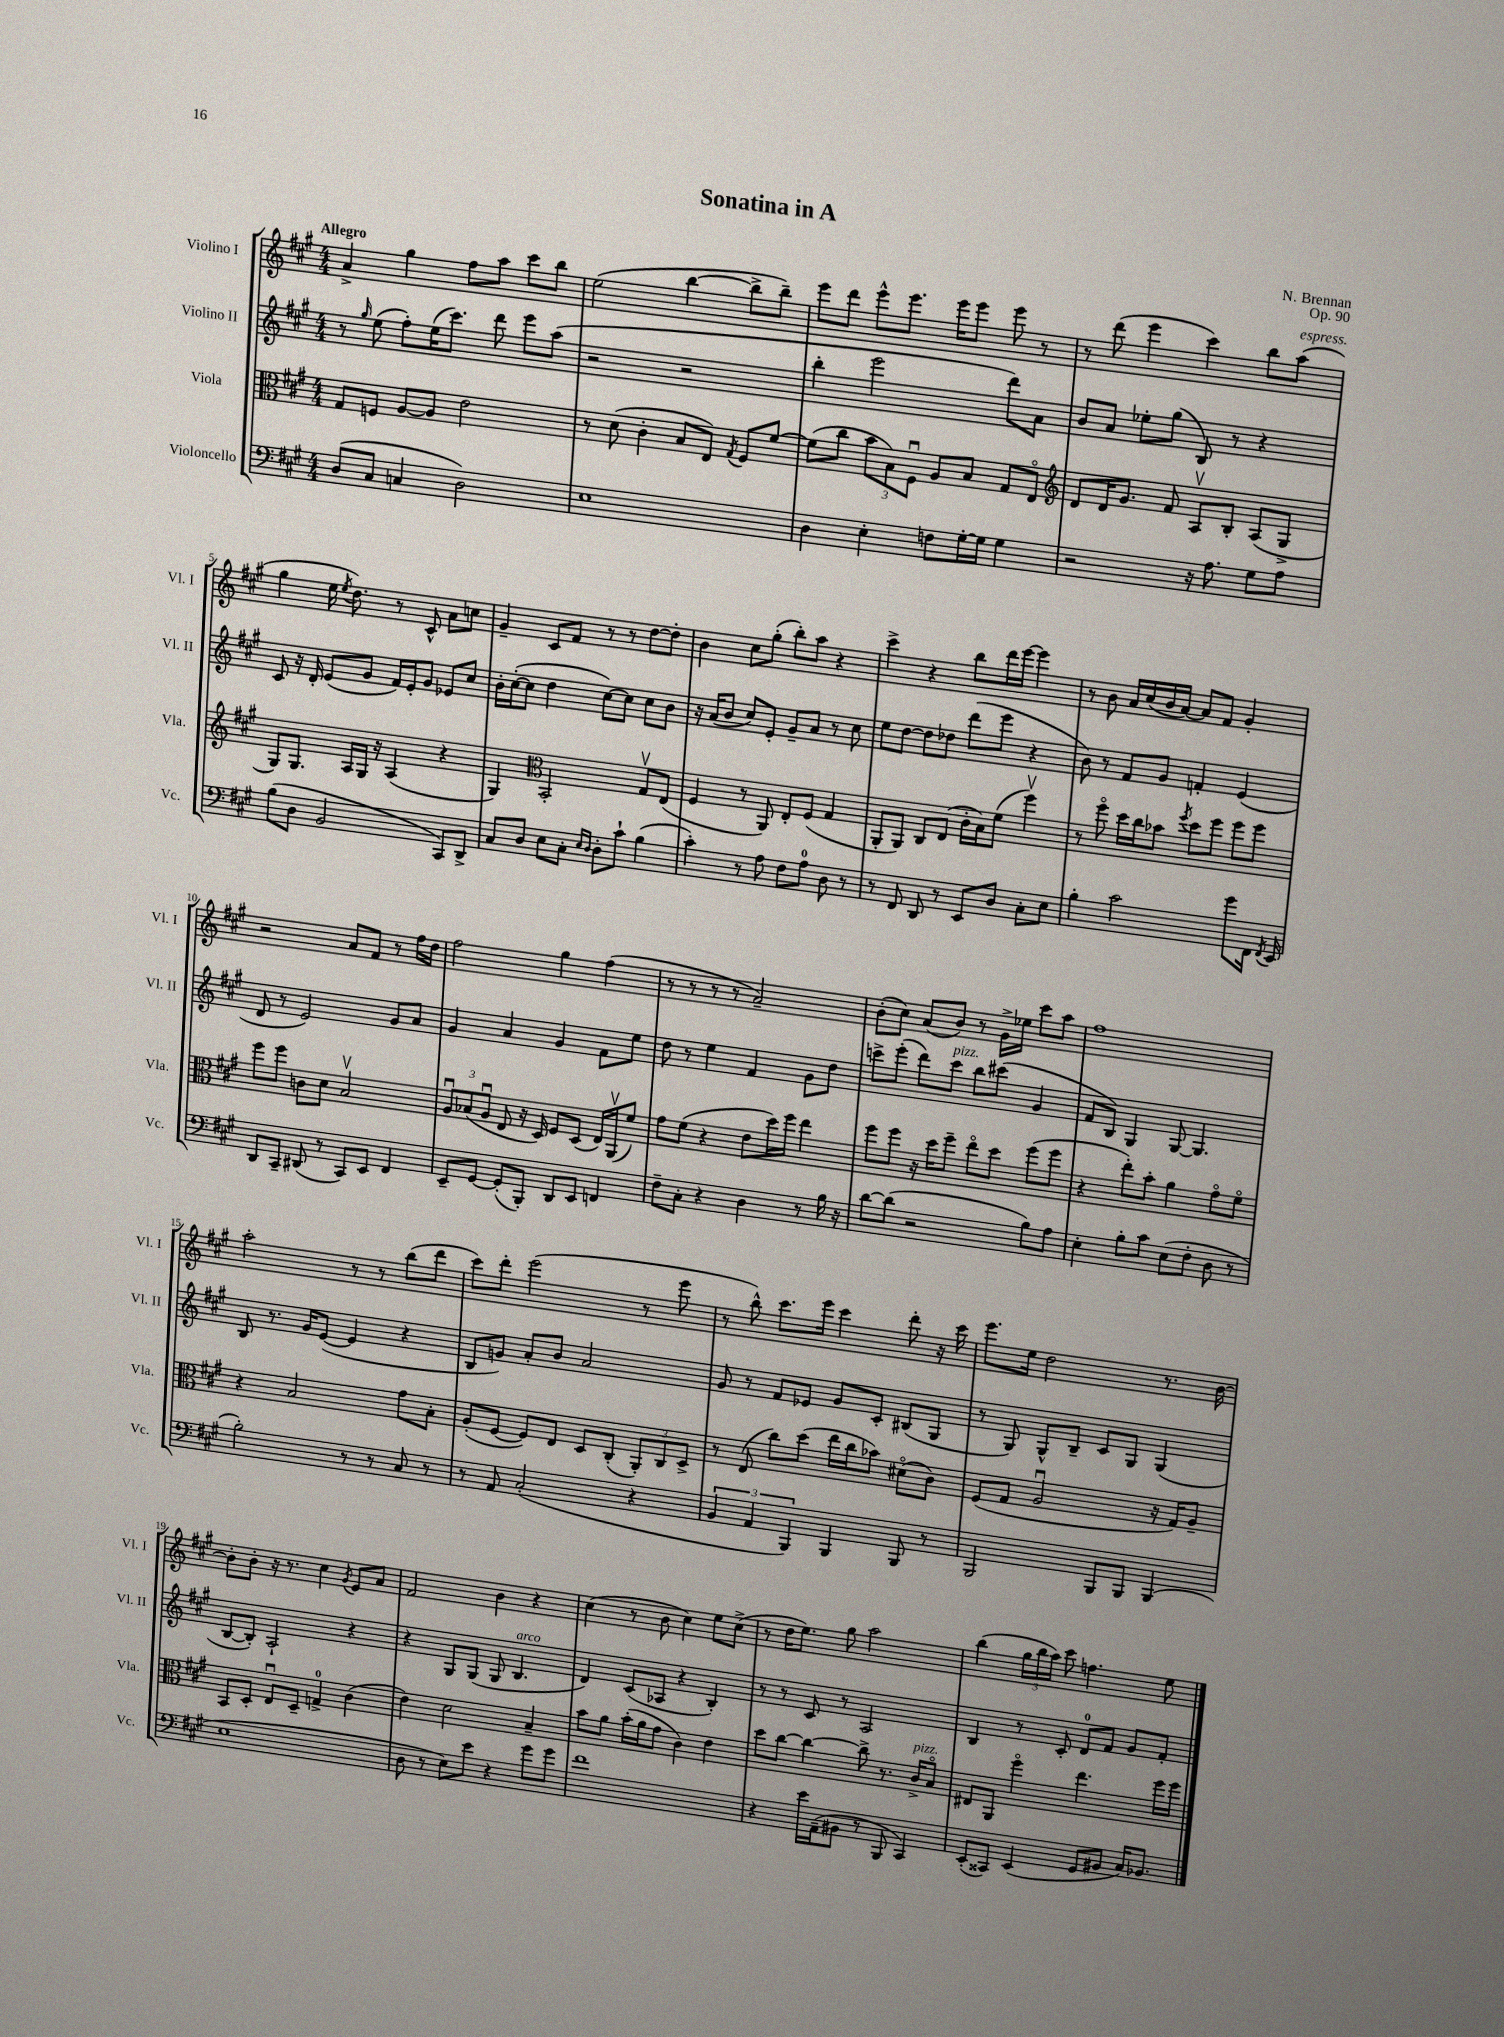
\header { title = "Sonatina in A" composer = "N. Brennan" opus = "Op. 90" }
<<
\new StaffGroup <<
\new Staff = "s0" \with { instrumentName = "Violino I" shortInstrumentName = "Vl. I" } {
    \clef treble \key a \major \numericTimeSignature \time 4/4 \tempo "Allegro"
    \autoBeamOff a'4-> gis''4 fis''8[ a''8] cis'''8[ b''8] |
    e''2( b''4~ b''8[-> b''8]--) |
    e'''8[ d'''8] e'''8[-^ e'''8.] e'''16[ e'''8] e'''8 r8 |
    r8 d'''8( e'''4 cis'''4) b''8[ a''8]^\markup { \italic "espress." }( |
    gis''4 e''16 \acciaccatura { e''8 } d''8.) r8 cis'8-^ a'8[ c''8] |
    gis'4-- cis'8[ fis'8] r8 r8 d''8[~ d''8]-. |
    b'4 cis''8[ gis''8]-.( b''8[-.) a''8] r4 |
    cis'''4-> r4 b''8[ d'''16 e'''16]~ e'''4 |
    r8 b'8 a'16[ cis''16( b'16 a'16]~) a'8[ fis'8] gis'4-. |
    r2 a'8[ fis'8] r8 fis''16[ d''16] |
    fis''2 gis''4 fis''4( |
    r8 r8 r8 r8 a'2--) |
    b'8[-.( cis''8]) a'8[( b'8]) r8 gis'16[-> ees''16] cis'''8[ a''8] |
    fis''1 |
    a''2-. r8 r8 b''8[( d'''8] |
    cis'''8[) d'''8]-. e'''2( r8 e'''8 |
    r8 b''8-^) cis'''8.[ e'''16] cis'''4 d'''8-. r16 cis'''16 |
    e'''8.[ e''16] d''2 r8. b'16~ |
    b'8[-. b'8]-. r16 r8. cis''4 \acciaccatura { gis'8 } e'8[ a'8] |
    fis'2 b'4 r4 |
    cis''4( r8 b'8 cis''4) e''8[ cis''8]->( |
    r8 d''16[ e''8.]) gis''8 a''2 |
    b''4( \tuplet 3/2 { gis''16[ b''16 a''16]) } cis'''8 f''4. e''8 \bar "|." |
}
\new Staff = "s1" \with { instrumentName = "Violino II" shortInstrumentName = "Vl. II" } {
    \clef treble \key a \major \numericTimeSignature \time 4/4
    \autoBeamOff r8 \grace { gis''16 } e''8( fis''8[-.) e''16( cis'''8.]) d'''8 e'''8[ a''8]( |
    r2 r2 |
    b''4-. e'''2 d'''8[) a'8] |
    b'8[ a'8] ees''8[-. gis''8]( b8) r8 r4 |
    cis'8 r16 d'16-. e'8[( gis'8] fis'16[) e'16-. gis'8] ees'8[ cis''8] |
    b'16[-. cis''16~-.( cis''8] d''4 cis''8[~) cis''8] cis''8[ b'8] |
    r16 a'16[( b'8] cis''8[) e'8]-. gis'8[-- a'8] r8 cis''8 |
    e''8[ d''8]~ d''8[ des''8] d'''8[( e'''8] r4 |
    b'8) r8 fis'8[ gis'8] f'4-. e'4( |
    d'8 r8 e'2) gis'8[ a'8] |
    gis'4 a'4 gis'4 fis'8[ e''8] |
    d''8 r8 e''4 fis'4 gis'8[ d''8] |
    c'''8[-> e'''8]-.( d'''8[) c'''8]^\markup { \italic "pizz." } b''8[ cis'''8]( gis'4 |
    fis'8[ b8]) gis4 gis8~ gis4. |
    b8 r8. gis'16[ e'8]~( e'4 r4 |
    b8[ g'8]) a'8[-. b'8] a'2 |
    gis'8 r8 fis'8[ ees'8] gis'8[ cis'8]-. bis8[( gis8] |
    r8 gis8) gis8[-^ b8]-- cis'8[ gis8] gis4( |
    b8[~ b8]-.) a2-! r4 |
    r4 gis8[ gis8]( gis8 b4.^\markup { \italic "arco" } |
    d'4) cis'8[( aes8] r4 b4-.) |
    r8 r8 cis'8 r8 a2 |
    b4 r8 cis'8-. d'8[-0 fis'8] gis'8[ fis'8]-. \bar "|." |
}
\new Staff = "s2" \with { instrumentName = "Viola" shortInstrumentName = "Vla." } {
    \clef alto \key a \major \numericTimeSignature \time 4/4
    \autoBeamOff gis8[ f8] a8[~ a8] e'2 |
    r8 d'8( cis'4-. b8[ e8]) \acciaccatura { gis8 } fis8[ fis'8]~ |
    fis'8[( cis''8] \tuplet 3/2 { b'8[ b8) fis8]\downbow } a8[ b8] gis8[ e8]\flageolet |
    \clef treble d'8[ d'16 gis'8.] fis'8 a8[\upbow b8]-. a8[( gis8]-> |
    gis8[) gis8.] a16[ gis16] r16 a4( r4 |
    gis4) \clef alto b,2-. gis8[\upbow e8]( |
    fis4 r8 a,8) e8[-. fis8]( gis4 |
    a,8[-. a,8]) cis8[ e8]( cis'16[-. b16) fis'8]( fis''4\upbow) |
    r8 fis''8\flageolet d''16[ cis''16 bes'8] \acciaccatura { fis''8 } d''8[ fis''8] fis''8[ fis''8] |
    fis''8[ fis''8] c'8[ d'8] b2\upbow |
    \tuplet 3/2 { a8[\downbow bes8( a8]\downbow } e8 r16 d16) fis8[ d8]( e16[) a,16\upbow( fis'8]) |
    gis'8[ fis'8]( r4 e'8[ d''16) fis''16] e''4 |
    fis''8[ fis''8] r16 d''16[ fis''8]-- e''8[\flageolet d''8] fis''8[( fis''8] |
    r4 e''8[-.) b'8]-. a'4 gis'8[\flageolet fis'8]\flageolet |
    r4 b2 gis'8[ b8]-. |
    a8[-.( fis8]~ fis8[) e8] d8[ cis8]-.( \tuplet 3/2 { a,8[-.) cis8 d8]-> } |
    r8 e8( cis''8[) d''8]( e''16[ cis''16 bes'8]) dis'8[\flageolet( cis'8]) |
    fis8[( gis8] a2\downbow r16 gis16[) a8]-- |
    b,8[ d8]-. e8[\downbow d8]-- g4-0-> cis'4( |
    e'4) d'2 b4-- |
    b'8[ a'8] b'16[-.( a'16 gis'8] cis'4) e'4 |
    d''8[ cis''8]~ cis''4~ cis''8-> r8. cis'16[->^\markup { \italic "pizz." } b8]\flageolet |
    eis8[ a,8] fis''4\flageolet e''4. fis''16[ fis''16] \bar "|." |
}
\new Staff = "s3" \with { instrumentName = "Violoncello" shortInstrumentName = "Vc." } {
    \clef bass \key a \major \numericTimeSignature \time 4/4
    \autoBeamOff d8[( cis8] c4 d2) |
    e1 |
    d4 e4-. f8[ gis16~-. gis16] gis4 |
    r2 r16 a8. gis8[ a8] |
    b8[( d8] b,2 cis,8[) d,8]-> |
    cis8[ d8] e8[ cis8]-. \grace { e16[ d16] } d8[-. cis'8]-! b4( |
    cis'4-.) r8 a8 fis8[ a8]-0 d8 r8 |
    r8 fis,8 d,8 r8 e,8[ d8] cis8[-. e8] |
    b4-. cis'2 gis'8[ fis,16] \acciaccatura { fis,8 } e,16 |
    d,8[ cis,8]-- dis,8( r8 cis,8[) e,8] fis,4 |
    e,8[-- gis,8]~ gis,8[-.( b,,8]-.) d,8[ e,8] f,4 |
    fis8[-- cis8]-. r4 d4 r8 b16 r16 |
    d'8[~ d'8]( r2 b8[) a8] |
    e4-. b8[-. cis'8] e8[( fis8]-. d8 r8 |
    b2-.) r8 r8 cis8 r8 |
    r8 a,8 cis2-.( r4 |
    \tuplet 3/2 { b,4 a,4 b,,4) } b,,4 b,,8 r8 |
    b,,2 b,,8[ b,,8] b,,4( |
    e1 |
    d8 r8 e8[) e'8] r4 gis'8[ gis'8] |
    fis'1 |
    r4 e'16[ a,16--( bis,8] r8 b,,8 cis,4) |
    e,8[-.( cisis,8]) e,4( gis,8[ bis,8] cis16[) bes,8.] \bar "|." |
}
>>
>>
